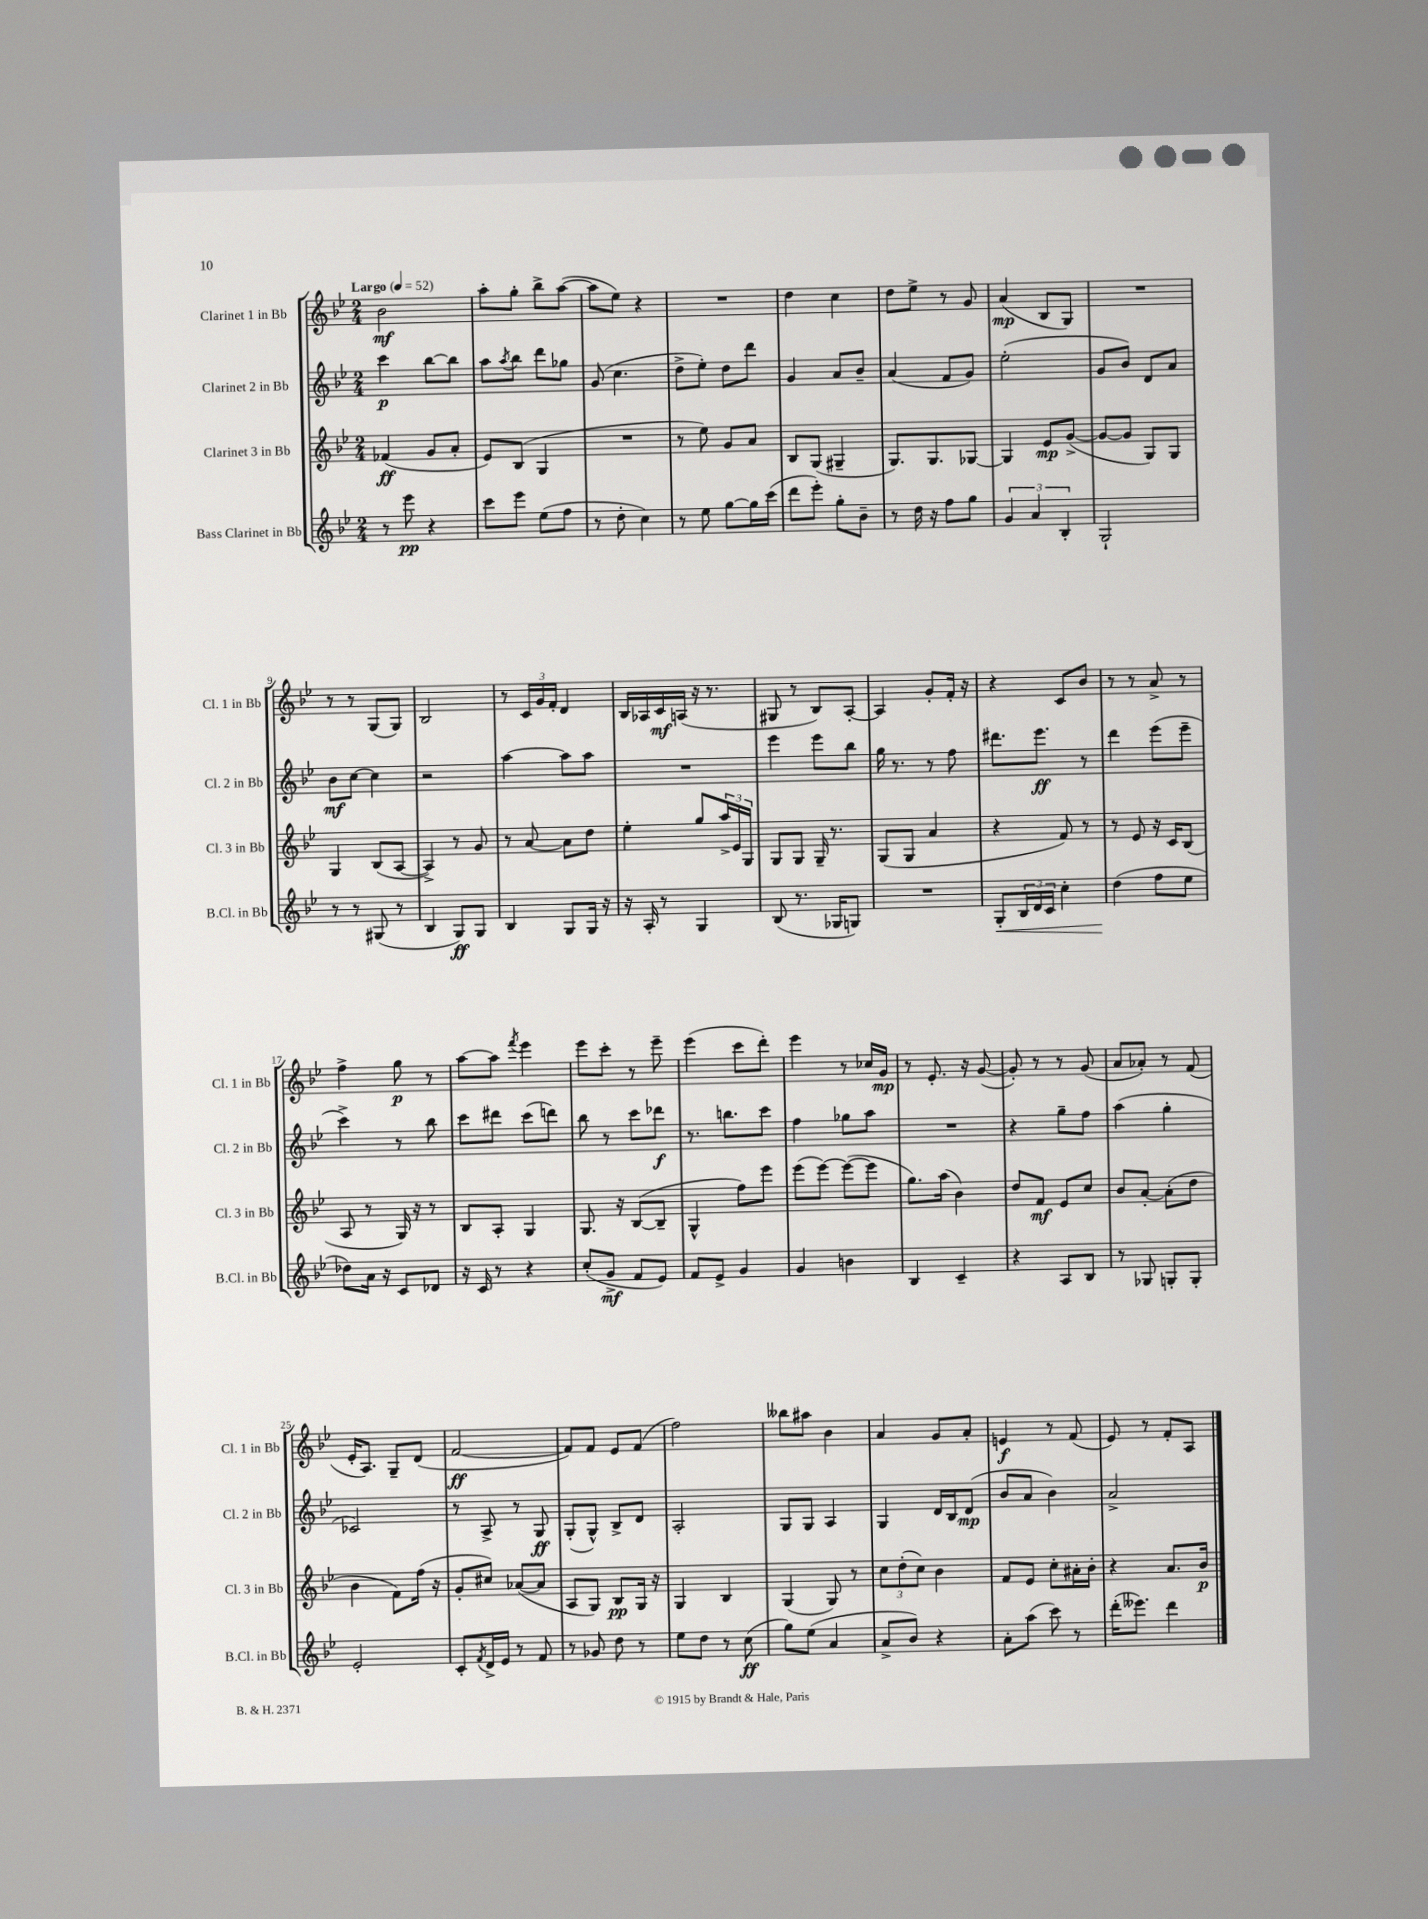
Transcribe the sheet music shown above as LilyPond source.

<<
\new StaffGroup <<
\new Staff = "s0" \with { instrumentName = "Clarinet 1 in Bb" shortInstrumentName = "Cl. 1 in Bb" } {
    \clef treble \key bes \major \numericTimeSignature \time 2/4 \tempo "Largo" 4 = 52
    bes'2\mf |
    a''8-. g''8-. bes''8-> a''8~( |
    a''8 ees''8) r4 |
    R2 |
    d''4 c''4 |
    d''8 ees''8-> r8 g'8 |
    a'4\mp( bes8 g8) |
    R2 |
    r8 r8 g8( g8) |
    bes2 |
    r8 \tuplet 3/2 { c'16 g'16 f'16-. } d'4 |
    bes16 aes16 c'16\mf a16( r16 r8. |
    gis8 r8 bes8) a8~-. |
    a4 g'8-. f'16-. r16 |
    r4 c'8 bes'8 |
    r8 r8 a'8-> r8 |
    f''4-> g''8\p r8 |
    a''8~ a''8 \acciaccatura { f'''8 } ees'''4 |
    ees'''8 c'''8-. r8 ees'''8-- |
    ees'''4( c'''8 d'''8-.) |
    ees'''4 r8 ces''16 g'16\mp |
    r8 ees'8.-. r16 g'8~( |
    g'8-.) r8 r8 g'8( |
    a'8 aes'8-.) r8 f'8( |
    ees'16-. a8.) g8-- d'8( |
    f'2~\ff |
    f'8) f'8 ees'8 f'8( |
    f''2) |
    beses''8 ais''8 bes'4 |
    a'4 g'8 a'8-. |
    e'4\f r8 f'8( |
    ees'8) r8 f'8-. a8 \bar "|." |
}
\new Staff = "s1" \with { instrumentName = "Clarinet 2 in Bb" shortInstrumentName = "Cl. 2 in Bb" } {
    \clef treble \key bes \major \numericTimeSignature \time 2/4
    c'''4\p bes''8~ bes''8 |
    a''8 \acciaccatura { a''8 } bes''8 d'''8 ges''8 |
    g'8( c''4. |
    d''8-> ees''8-.) d''8 d'''8 |
    g'4 a'8 bes'8-- |
    a'4( f'8 g'8) |
    ees''2-.( |
    g'8 bes'8) d'8 a'8 |
    bes'8\mf c''8~ c''4 |
    r2 |
    a''4~ a''8 a''8 |
    R2 |
    ees'''4 ees'''8 bes''8 |
    g''16 r8. r8 f''8 |
    dis'''8. ees'''8.\ff r8 |
    d'''4 ees'''8( ees'''8-- |
    c'''4->) r8 bes''8 |
    c'''8 dis'''8 c'''8( d'''8) |
    bes''8 r8 c'''8 des'''8\f |
    r8. b''8. c'''8 |
    f''4 ges''8 a''8 |
    R2 |
    r4 g''8-- f''8 |
    a''4( g''4-. |
    ces'2) |
    r8 a8-> r8 g8\ff |
    g8-.( g8-^) bes8-> d'8 |
    a2-. |
    g8 g8 a4 |
    g4 d'16 bes16 d'8\mp( |
    bes'8 a'8 bes'4) |
    a'2-> \bar "|." |
}
\new Staff = "s2" \with { instrumentName = "Clarinet 3 in Bb" shortInstrumentName = "Cl. 3 in Bb" } {
    \clef treble \key bes \major \numericTimeSignature \time 2/4
    fes'4\ff( g'8 a'8-. |
    ees'8) bes8( g4 |
    R2 |
    r8 ees''8) g'8 a'8 |
    bes8 g8( gis4-- |
    g8.) g8. ges8~ |
    ges4 ees'8\mp g'8~->( |
    g'8~ g'8 g8) g8 |
    g4 bes8( a8~ |
    a4->) r8 g'8 |
    r8 a'8~ a'8 d''8 |
    ees''4-. g''8 \tuplet 3/2 { a''16-> ees'16 g16 } |
    g8 g8 g16-- r8. |
    g8( g8 a'4 |
    r4 f'8) r8 |
    r8 ees'8 r16 c'16 bes8( |
    a8 r8 g16) r16 r8 |
    bes8 a8-. g4 |
    g8. r16 bes8~( bes8-- |
    g4-^ f''8) ees'''8 |
    ees'''8( ees'''8~) ees'''8~( ees'''8 |
    g''8.) a''16( bes'4) |
    d''8 f'8\mf ees'8 c''8 |
    bes'8 a'8~-. a'8-.( d''8 |
    bes'4 f'8) f''16( r16 |
    g'8-. cis''8) aes'8~( aes'8 |
    a8 g8) bes8\pp g16 r16 |
    g4 bes4 |
    g4( g8) r8 |
    \tuplet 3/2 { c''8 d''8-.( c''8) } bes'4 |
    f'8 ees'8 c''8-. ais'16-. bes'16-. |
    r4 a'8. bes'16\p \bar "|." |
}
\new Staff = "s3" \with { instrumentName = "Bass Clarinet in Bb" shortInstrumentName = "B.Cl. in Bb" } {
    \clef treble \key bes \major \numericTimeSignature \time 2/4
    r8 ees'''8\pp r4 |
    c'''8 ees'''8 ees''8( f''8 |
    r8 d''8-. c''4) |
    r8 ees''8 g''8~ g''16 c'''16( |
    d'''8 ees'''8-.) g''8-. bes'8-- |
    r8 d''16 r16 f''8 g''8 |
    \tuplet 3/2 { g'4 a'4 bes4-. } |
    g2-! |
    r8 r8 gis8( r8 |
    bes4 g8\ff) g8 |
    bes4 g8 g16 r16 |
    r16 a16-. r8 g4 |
    bes8( r8. ges16 g8) |
    R2 |
    g8-.\< \tuplet 3/2 { bes16 d'16 c'16 } c''4-. |
    d''4\!( f''8 ees''8 |
    des''8) a'16 r16 c'8 des'8 |
    r16 c'16 r8 r4 |
    c''8-.( g'8->\mf f'8 ees'8) |
    f'8 ees'8-> g'4 |
    g'4 b'4 |
    bes4 c'4-- |
    r4 a8 bes8 |
    r8 ges8 g8-. g8-. |
    ees'2-. |
    c'8-. \acciaccatura { f'8 } d'16-> ees'16 r8 f'8 |
    r8 ges'8 d''8 r8 |
    ees''8 d''8 r8 c''8\ff( |
    g''8) ees''8( a'4 |
    a'8-> bes'8) r4 |
    a'8-. a''8( c'''8) r8 |
    d'''16-.( eeses'''8.) d'''4 \bar "|." |
}
>>
>>
